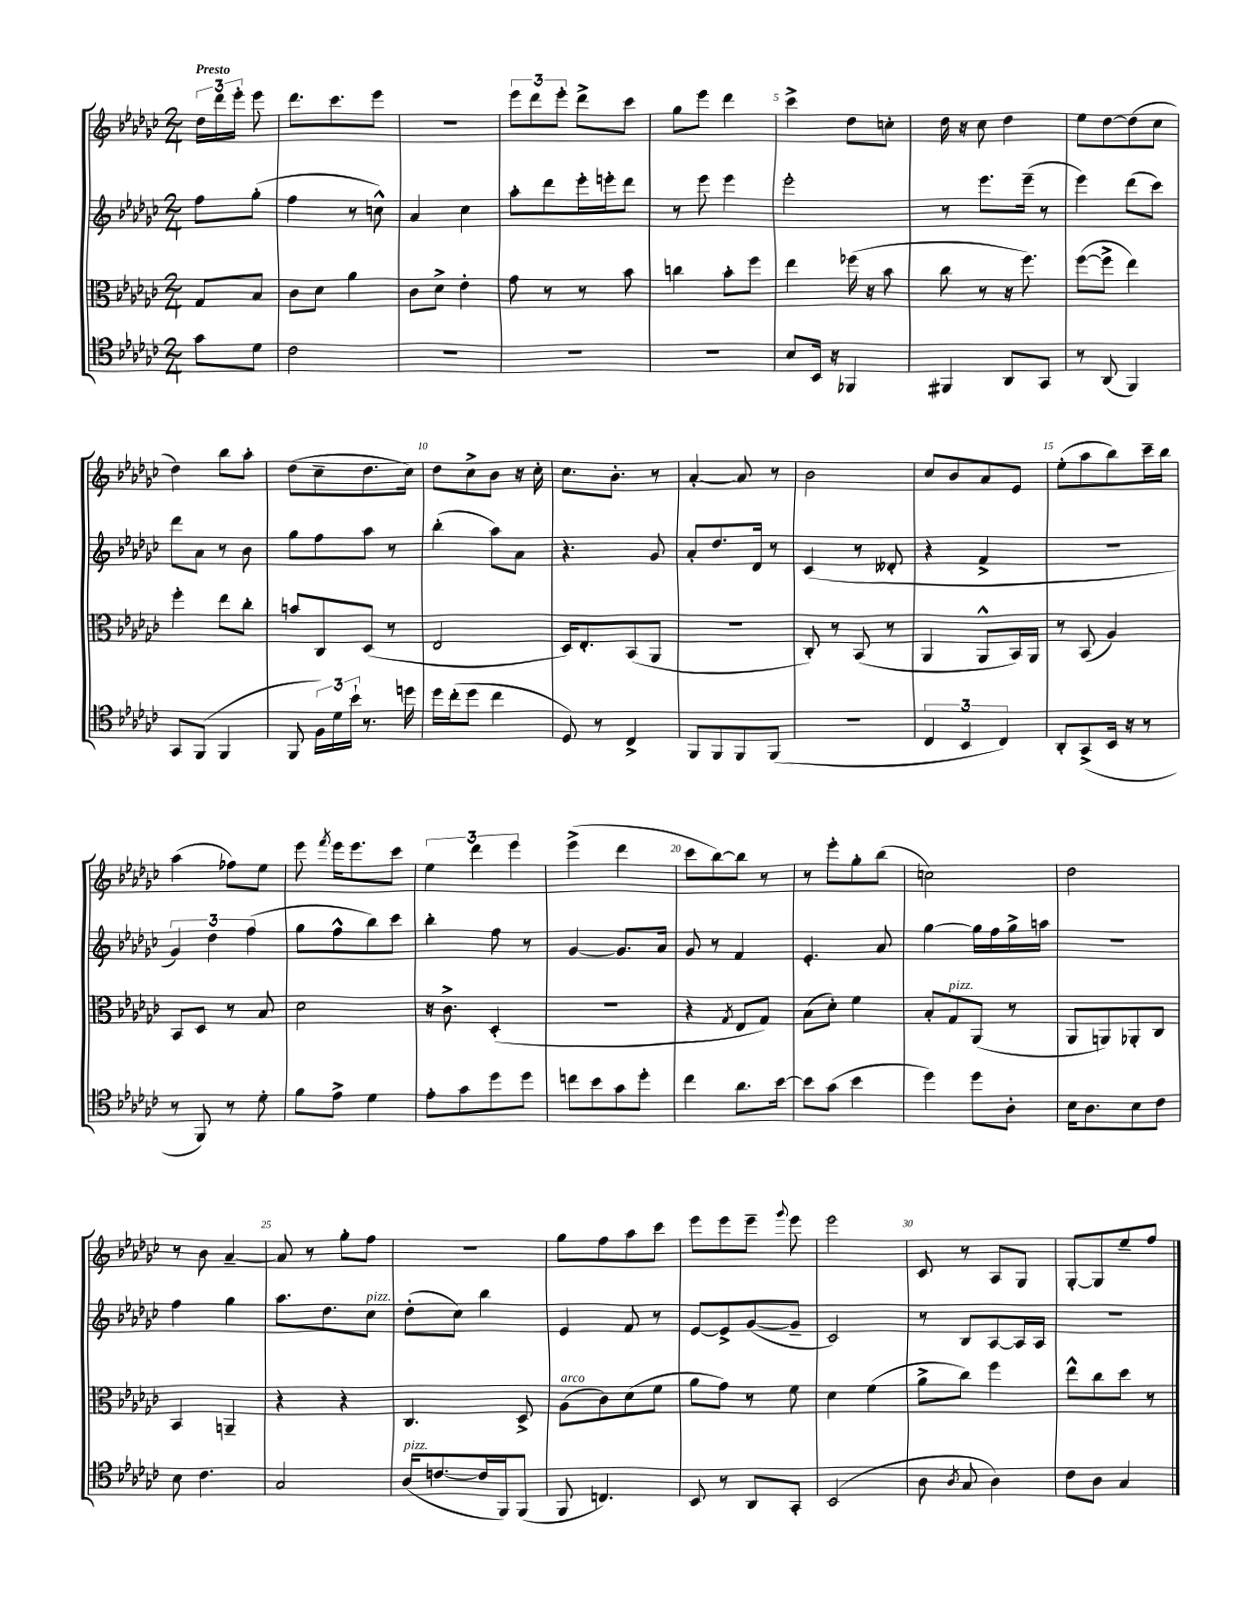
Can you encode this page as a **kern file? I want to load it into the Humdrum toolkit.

**kern	**kern	**kern	**kern
*part4	*part3	*part2	*part1
*staff4	*staff3	*staff2	*staff1
*clefC4	*clefC3	*clefG2	*clefG2
*k[b-e-a-d-g-c-]	*k[b-e-a-d-g-c-]	*k[b-e-a-d-g-c-]	*k[b-e-a-d-g-c-]
*M2/4	*M2/4	*M2/4	*M2/4
=	=	=	=
!	!	!	!LO:TX:a:B:t=Presto
8g-\L	8G-/L	8ff\L	24dd-\LL
.	.	.	24ddd-\
.	.	.	24eee-'\JJ
8d-\J	8B-/J	(8gg-'\J	8eee-\
=1	=1	=1	=1
2c-\	8c-\L	4ff\	8.ddd-\L
.	8d-\J	.	.
.	.	.	8.ccc-\
.	4a-\	8r	.
.	.	8ccn^^\)	8eee-\J
=2	=2	=2	=2
2r	8c-\L	4a-/	2r
.	8d-^\J	.	.
.	4e-'\	4cc-\	.
=3	=3	=3	=3
2r	8g-\	8aa-'\L	12eee-\L
.	.	.	12ddd-\
.	8r	8ddd-\	.
.	.	.	12eee-'\J
.	8r	16eee-'\L	8ddd-^\L
.	.	16eeen'\J	.
.	8b-\	8ddd-\J	8ccc-\J
=4	=4	=4	=4
2r	4ccn\	8r	8gg-\L
.	.	8eee-\	8eee-\J
.	8b-'\L	4eee-\	4ddd-\
.	8ff\J	.	.
=5	=5	=5	=5
8B-/L	4ee-\	2eee-'\	4ccc-^\
16BB-/Jk	.	.	.
16r	.	.	.
4FF-X/	(16ff-X\	.	8dd-\L
.	16r	.	.
.	8b-\	.	8ccn'\J
=6	=6	=6	=6
4FF#X/	8cc-\	8r	16dd-\
.	.	.	16r
.	8r	8.eee-\L	8cc-\
8AA-/L	16r	.	4dd-\
.	8.ff\)	(16eee-~\Jk	.
8GG-/J	.	8r	.
=7	=7	=7	=7
8r	([8ff\L	4eee-\)	8ee-\L
(8AA-/	8ff^\J]	.	[8dd-\
4FF/)	4ee-\)	(8ddd-\L	(8dd-\]
.	.	8ccc-\J)	8cc-\J
!!LO:LB:g=z
=8	=8	=8	=8
8GG-/L	4ff'\	8ddd-\L	4dd-\)
(8FF/J	.	8a-\J	.
4FF/	8ee-\L	8r	8bb-\L
.	8cc-'\J	8b-\	8aa-'\J
=9	=9	=9	=9
8FF/	8bn/L	8gg-\L	(8dd-\L
24F\LL)	8C-/	8ff\	8cc-~\
24d-\	.	.	.
24b-`\JJ	.	.	.
8.r	(8D-/J	8aa-\J	8.dd-\
.	8r	8r	.
16ddn\	.	.	16cc-\Jk)
=10	=10	=10	=10
16dd-\LL	2E-/	(4bb-'\	8dd-\L
(16cc-'\J	.	.	.
8dd-\J	.	.	8cc-^\
4cc-\	.	8aa-\L)	8b-\J
.	.	8a-\J	16r
.	.	.	16cc-'\
=11	=11	=11	=11
8D-/)	16D-/KL)	4.r	8.cc-\L
.	8.E-'/	.	.
8r	.	.	.
.	.	.	8.b-'\J
4C-^/	(8BB-/	.	.
.	8AA-/J	8g-/	8r
=12	=12	=12	=12
8FF/L	2r	8a-'/L	[4a-'/
8FF/	.	8.dd-/	.
8FF/	.	.	8a-/]
.	.	16d-/Jk	.
(8FF/J	.	8r	8r
=13	=13	=13	=13
2r	8C-'/)	(4c-/	2b-\
.	8r	.	.
.	(8BB-/	8r	.
.	8r	8d--X'/	.
=14	=14	=14	=14
6C-/	4AA-/	4r	8cc-/L
.	.	.	8b-/
6BB-/	.	.	.
.	8AA-^^/L	4f^/	8a-/
6C-/)	.	.	.
.	16BB-/L)	.	8e-/J
.	16AA-/JJ	.	.
=15	=15	=15	=15
8AA-'/L	8r	2r	(8ee-'\L
(8GG-^/	(8BB-/	.	8aa-\
16BB-/Jk	4A-/)	.	8bb-\)
16r	.	.	.
8r	.	.	16ccc-~\L
.	.	.	16bb-\JJ
!!LO:LB:g=z
=16	=16	=16	=16
8r	8BB-/L	6g-/)	(4aa-\
8FF/)	8D-/J	.	.
.	.	6dd-\	.
8r	8r	.	8ff-X\L)
.	.	(6ff\	.
8d-'\	8B-/	.	8ee-\J
=17	=17	=17	=17
8f\L	2d-\	8gg-\L	8eee-\
.	.	.	8qfff/
8e-^\J	.	8ff^^\	16eee-\KL
.	.	.	8.eee-\
4d-\	.	8bb-\)	.
.	.	8ccc-\J	8ccc-\J
=18	=18	=18	=18
8e-'\L	16r	4bb-'\	6ee-\
.	8.c-^\	.	.
8g-\	.	.	.
.	.	.	6ddd-\
8dd-\	(4D-'/	8ff\	.
.	.	.	6eee-\
8dd-\J	.	8r	.
=19	=19	=19	=19
8ccn\L	2r	[4g-/	(4eee-^\
8b-\	.	.	.
8g-\	.	8.g-/L]	4ddd-\
8dd-'\J	.	.	.
.	.	16a-/Jk	.
=20	=20	=20	=20
4cc-\	4r	8g-/	8ccc-\L
.	.	8r	[8bb-\)
.	8qG-/	.	.
8.a-\L	8E-/L	4f/	8bb-\J]
.	8G-/J)	.	8r
[16b-\Jk	.	.	.
=21	=21	=21	=21
8b-\L]	(8B-\L	4.e-'/	8r
(8g-\J	8d-'\J)	.	8eee-'\L
4b-\	4f\	.	8gg-'\
.	.	8a-/	(8bb-\J
=22	=22	=22	=22
4dd-\)	8B-'/L	[4gg-\	2ccn\)
!	!LO:TX:a:i:t=pizz.	!	!
.	8G-/	.	.
8dd-\L	(8AA-/J	16gg-\LL]	.
.	.	16ff\	.
8A-'\J	8r	16gg-^\	.
.	.	16aan\JJ	.
=23	=23	=23	=23
16B-\KL	8AA-/L	2r	2dd-\
8.A-\	.	.	.
.	8AAn/)	.	.
8B-\	8AA-X'/	.	.
8c-\J	8C-/J	.	.
!!LO:LB:g=z
=24	=24	=24	=24
8B-\	4BB-/	4ff\	8r
4.c-\	.	.	8b-\
.	4AAn~/	4gg-\	[4a-~/
=25	=25	=25	=25
2G-/	4r	8.aa-\L	8a-/]
.	.	.	8r
.	.	8.dd-\	.
.	4r	.	8gg-'\L
!	!	!LO:TX:a:i:t=pizz.	!
.	.	8cc-\J	8ff\J
=26	=26	=26	=26
!LO:TX:a:i:t=pizz.	!	!	!
(16A-/KL	4.C-/	(8dd-'\L	2r
[8.cn/	.	.	.
.	.	8cc-\J)	.
16c/L]	.	4bb-\	.
16FF/J)	.	.	.
(8FF/J	8D-^/	.	.
=27	=27	=27	=27
!	!LO:TX:a:i:t=arco	!	!
8FF/	(8A-\L	4e-/	8gg-\L
4.Cn/)	8c-\)	.	8ff\
.	(8d-\	8f/	8aa-\
.	8f\J	8r	8ccc-\J
=28	=28	=28	=28
8BB-/	8a-\L	[8e-/L	8eee-\L
8r	8g-\J)	8e-^/]	8eee-\
8AA-/L	8r	([8g-/	8eee-~\J
.	.	.	8qqggg-/
8GG-'/J	8f\	8g-~/J]	8eee-\
=29	=29	=29	=29
(2BB-/	4d-\	2c-/)	2eee-\
.	(4f\	.	.
=30	=30	=30	=30
8A-\	8a-^\L	8r	8c-/
8qA-/	.	.	.
8G-/	8cc-\J)	8B-/L	8r
4A-\)	4ff\	[8A-/	8A-/L
.	.	16A-/L]	8G-/J
.	.	16A-/JJ	.
=31	=31	=31	=31
8c-\L	8ee-^^\L	2r	[8G-'/L
8A-\J	8cc-\	.	8G-/]
4G-/	8dd-\J	.	8ee-~/
.	8r	.	8ff/J
==	==	==	==
*-	*-	*-	*-
